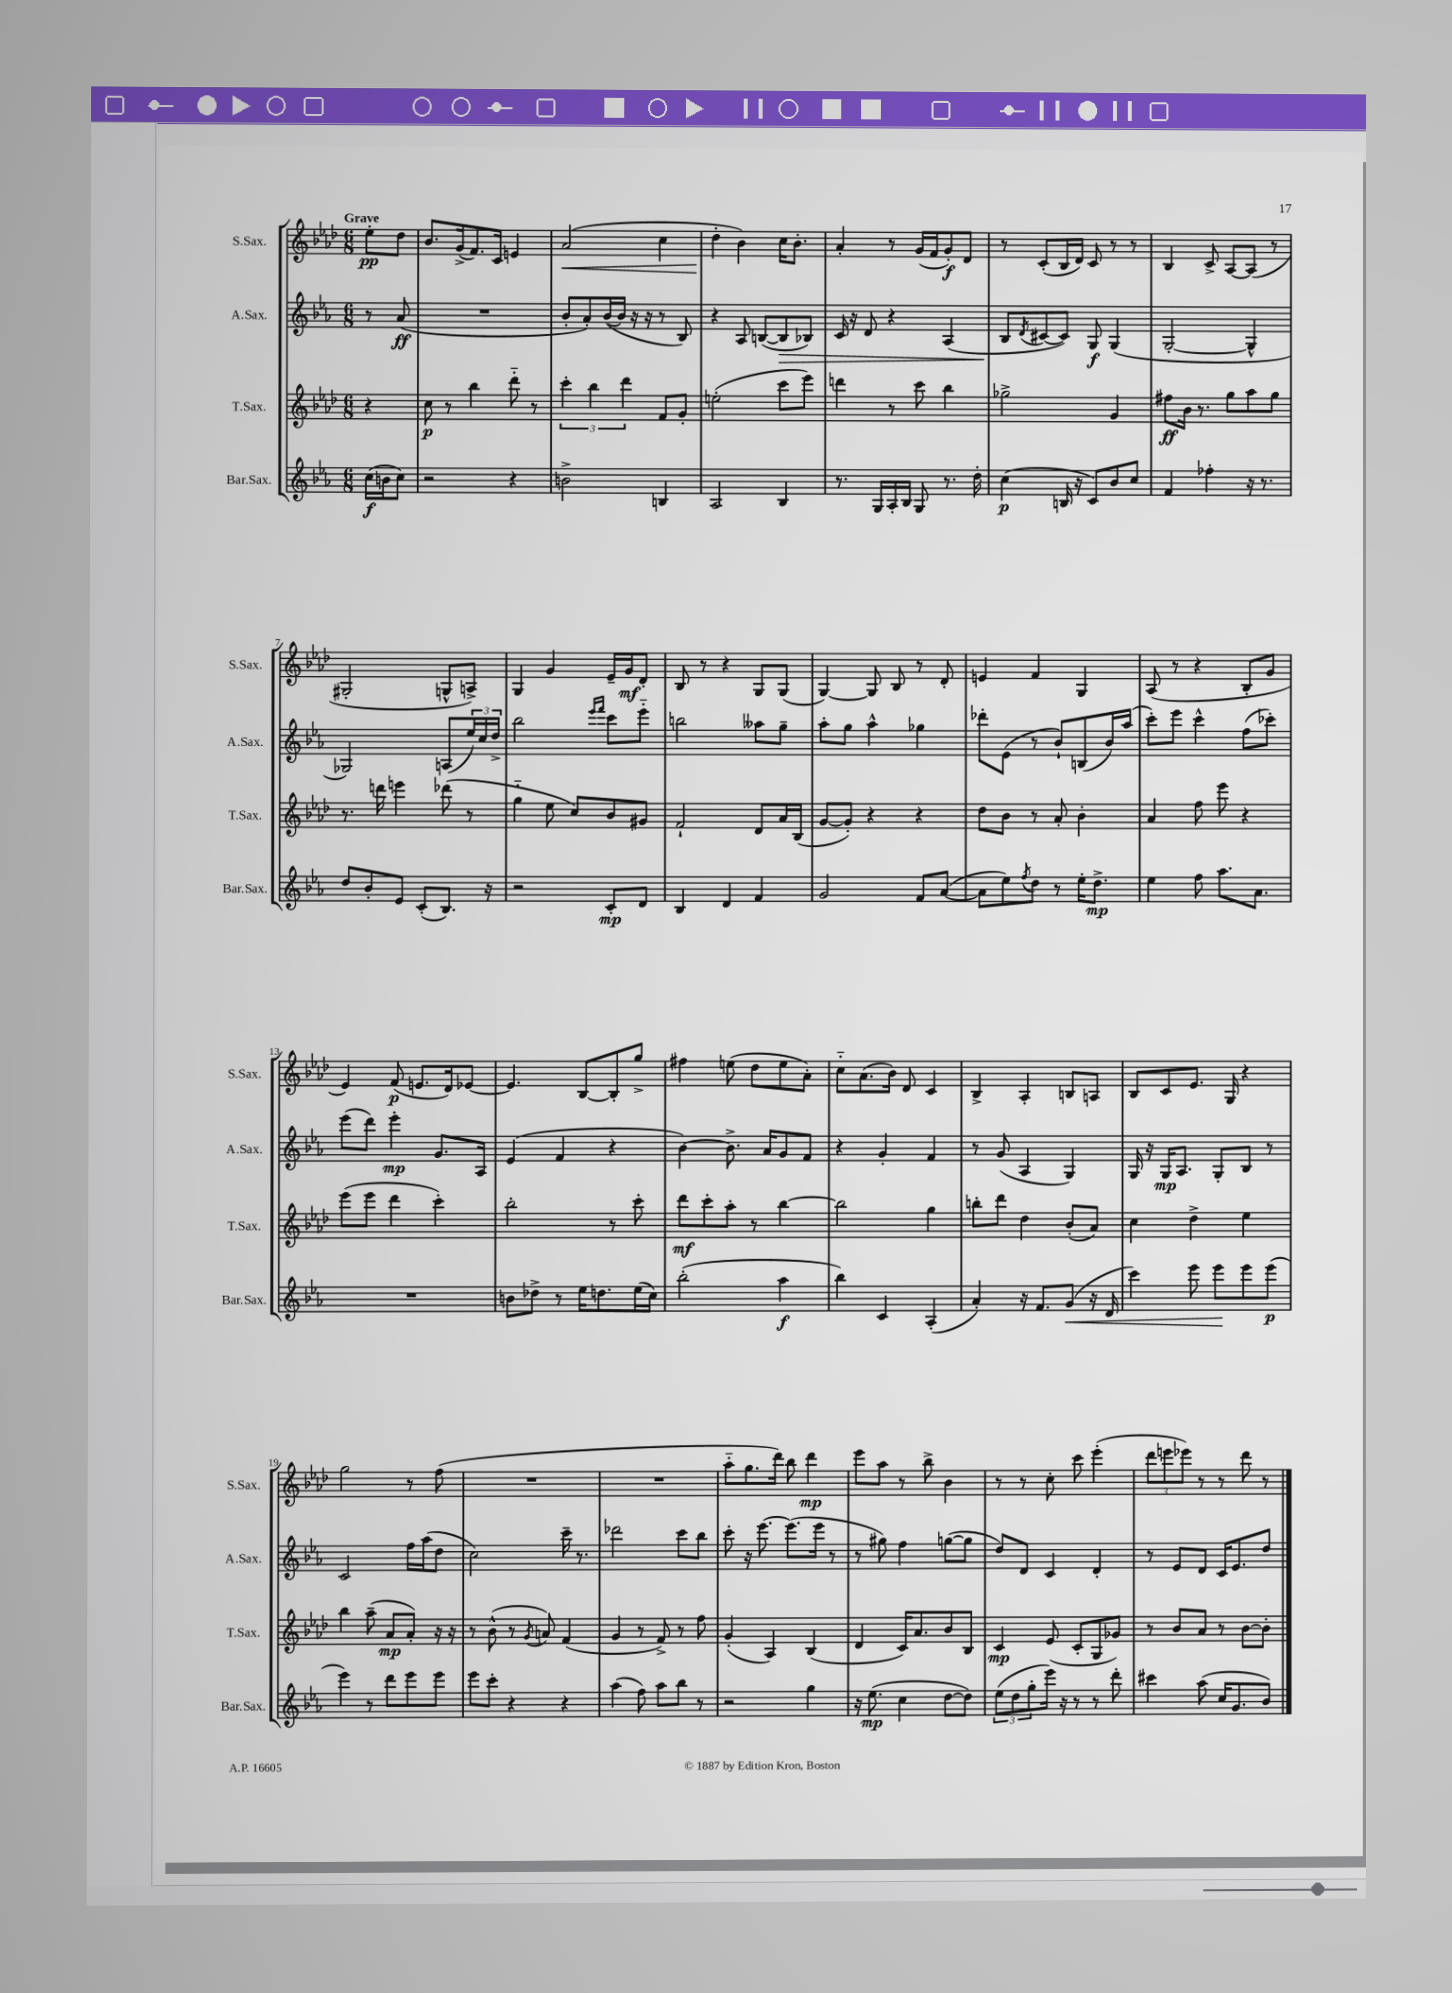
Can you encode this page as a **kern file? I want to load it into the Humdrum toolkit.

**kern	**kern	**kern	**kern
*staff4	*staff3	*staff2	*staff1
*clefG2	*clefG2	*clefG2	*clefG2
*k[b-e-a-]	*k[b-e-a-d-]	*k[b-e-a-]	*k[b-e-a-d-]
*M6/8	*M6/8	*M6/8	*M6/8
(16cc\LL	4r	8r	8ee-'\L
16b\J	.	.	.
8cc\J)	.	(8a-/	8dd-\J
=	=	=	=
2r	8cc\	2.r	8.b-/L
.	8r	.	.
.	.	.	(16g^/k
.	4bb-\	.	8.f/)
.	.	.	16c/Jk
4r	8ddd-'~\	.	4e/
.	8r	.	.
=	=	=	=
2b^\	6ccc'\	8b-'/L	(2a-/
.	.	8a-'/)	.
.	6bb-\	.	.
.	.	([16b-/L	.
.	.	16b-/]JJ	.
.	6ddd-\	.	.
.	.	16r	.
.	.	16r	.
4B/	8f/L	8r	4cc\
.	8g'/J	8B-/)	.
=	=	=	=
2A-/	(2ee'\	4r	4dd-'\
.	.	8A-/	4b-\)
.	.	([8B/L	.
4B-/	8ccc\L	8B/]	16cc\LK
.	.	.	8.b-'\J
.	8eee-\J)	8B-/J)	.
=	=	=	=
8.r	4ddd\	16c/	4a-'/
.	.	16r	.
.	.	8d/	.
16G/LL	.	.	.
16A-'/	8r	4r	8r
16B-/JJ	.	.	.
8G/	8ccc\	.	(16g/LL
.	.	.	16f/J
8.r	4bb-\	(4A-/	8g'/)
.	.	.	8d-/J
16dd'\	.	.	.
=	=	=	=
(4cc\	2gg-^\	8B-/L	8r
.	.	8qd/	.
.	.	[8c#/	(8c'/L
16B/	.	8c#/]J)	16B-/L
16r	.	.	16d-/JJ)
8c/L)	.	8G/	8c/
8b-/	4g/	(4G/	8r
8cc/J	.	.	8r
=	=	=	=
4f/	8ff#\L	[2G'/	4B-/
.	16b-\Jk	.	.
.	8.r	.	.
4ff-'\	.	.	8c^/
.	8gg\L	.	[8A-/L
16r	8aa-\	4G^^/]	(8A-/]J
8.r	.	.	.
.	8gg\J	.	8r
=	=	=	=
8dd/L	8.r	2G-/)	2G#'/
8b-'/	.	.	.
.	16ddd\	.	.
8e-/J	4eee\	.	.
(8c'/L	.	.	.
8.B-/J)	(8ddd-\	(8A/L	8G^^/L
.	8r	24ee-/L)	8A^/J)
.	.	24cc/	.
16r	.	.	.
.	.	24dd^/JJ	.
=	=	=	=
2r	4gg'~\	2bb-\	4G/
.	8ee-\	.	4g/
.	8cc/L)	.	.
.	.	16qqeee-/LL	.
.	.	16qqfff/JJ	.
8c'/L	8b-/	8ccc\L	16e-~/LL
.	.	.	16g/J
8d/J	8g#/J	8eee-'~\J	8d-'/J
=	=	=	=
4B-/	2f`/	2bb\	8B-/
.	.	.	8r
4d/	.	.	4r
4f/	8d-/L	8aa--\L	8G/L
.	16a-/L	8gg~\J	(8G/J
.	(16B-/JJ	.	.
=	=	=	=
2g/	[8g/L	8aa-'\L	[4G/)
.	8g'/]J)	8gg\J	.
.	4r	4aa-^^\	8G/]
.	.	.	8B-/
8f/L	4r	4gg-\	8r
([8a-/J	.	.	8d-'/
=	=	=	=
8a-\]L	8dd-\L	8ddd-'\L	4e/
8ee-\)	8b-\J	(8e-\J	.
8qff/	.	.	.
8dd\J	8r	8r	4f/
8r	8a-'/	8b-`/L)	.
16ee-'\LK	4b-'\	(8B/	4G/
8.dd^\J	.	.	.
.	.	16b-/L)	.
.	.	(16aa-/JJ	.
=	=	=	=
4ee-\	4a-/	8ccc'\L)	(8A-/
.	.	8eee-\J	8r
8ff\	8ff\	4ccc^^\	4r
8.aa-\L	8eee-\	.	.
.	4r	(8ff\L	8B-'/L
8.a-\J	.	.	.
.	.	8ccc-'\J)	8g/J
=	=	=	=
2.r	(8eee-\L	(8eee-\L	4e-/)
.	8eee-\J	8ddd\J)	.
.	4ddd-\	4eee-'\	(8f/
.	.	.	8.e/L
.	4ccc'\)	8.g/L	.
.	.	.	16d-/k)
.	.	.	[8e-/J
.	.	16A-/Jk	.
=	=	=	=
8b\L	2bb-'\	(4e-/	4.e-/]
8dd-^\J	.	.	.
8r	.	4f/	.
16ee-\LK	.	.	[8B-/L
8.dd\	.	.	.
.	8r	4r	8B-'/]
(16ee-\L	8ccc'\	.	8gg^/J
16cc\JJ)	.	.	.
=	=	=	=
(2bb-'\	8ddd-\L	[4b-\)	4ff#\
.	8ccc'\	.	.
.	8aa-'\J	8.b-^\]	(8ee\
.	8r	.	8dd-\L
.	.	16a-/LK	.
4aa-\	[4bb-\	8g/	8ee\
.	.	8f/J	8a-'\J)
=	=	=	=
4bb-\)	2bb-\]	4r	8cc'~\L
.	.	.	(8.a-\
4c/	.	4g'/	.
.	.	.	16b-\Jk)
.	.	.	8d-/
(4A-'/	4gg\	4f/	4c/
=	=	=	=
4a-'/)	8bb'\L	8r	4B-^/
.	8ddd-\J	(8g/	.
16r	4dd-\	4A-/	4A-'/
8.f/L	.	.	.
(8g/J	(8b-'/L	4G/)	8B/L
16r	8a-/J)	.	8A/J
16d/	.	.	.
=	=	=	=
4ccc\)	4cc\	16G/	8B-/L
.	.	16r	.
.	.	16G/LK	8c/
.	.	8.A-/J	.
8eee-\	4dd-^\	.	8.e-/J
8eee-\L	.	8G'/L	.
.	.	.	16G/
8eee-\	4ee-\	8B-/J	4r
(8eee-\J	.	8r	.
=	=	=	=
4eee-\)	4bb-\	2c/	2gg\
8r	(8aa-~\	.	.
8ddd\L	8a-/L	.	.
8eee-\	8a-'/J)	16ff\LL	8r
.	.	(16aa-\J	.
8eee-\J	16r	8dd\J	(8ff\
.	16r	.	.
=	=	=	=
8eee-\L	8r	2cc\)	2.r
8ccc'\J	(8b-^^\	.	.
4r	8r	.	.
.	8qg/	.	.
.	8a/)	.	.
4r	(4f/	16ccc~\	.
.	.	8.r	.
=	=	=	=
(4aa-\	4g/	2ddd-\	2.r
8ff\)	8r	.	.
8aa-\L	8f^/)	.	.
8bb-\J	8r	8ccc\L	.
8r	8ff\	8bb-\J	.
=	=	=	=
2r	(4g'/	8ccc'\	8aa-'~\L
.	.	16r	8.gg\
.	.	[8.eee-\	.
.	4A-/)	.	.
.	.	.	16ddd-\Jk)
.	.	(8.eee-\]L	8bb-\
4gg\	(4B-/	.	4ddd-\
.	.	16eee-\Jk	.
.	.	8r	.
=	=	=	=
16r	4d-/	8r	8eee-\L
(8.ee-\	.	.	.
.	.	8gg#\)	8aa-\J
4cc\	16c/LK)	4ff\	8r
.	8.a-/	.	.
.	.	.	8bb-^\
[8dd\L	8b-/	([8gg\L	4b-\
8dd\]J)	8B-/J	8gg\]J	.
=	=	=	=
(12ee-\L	4c/	8dd/L)	8r
12dd\	.	.	.
.	.	8d/J	8r
12gg'\	.	.	.
16eee-\Jk)	(8e-/	4c/	8cc'\
16r	.	.	.
8r	8c'/L	.	8ccc\
8r	8G/	4d'/	(4eee-'\
8ddd'\	8g-/J)	.	.
=	=	=	=
4ccc#\	8r	8r	12ddd-\L
.	.	.	12eee\
.	8b-/L	8e-/L	.
.	.	.	12eee-\J)
(8aa-\	8a-/J	8d/J	8r
16cc/LK	8r	16c/LK	8r
8.g/	.	8.e-/	.
.	[8b-\L	.	8ddd-\
8b-/J)	8b-'\]J	8dd/J	8r
==	==	==	==
*-	*-	*-	*-
